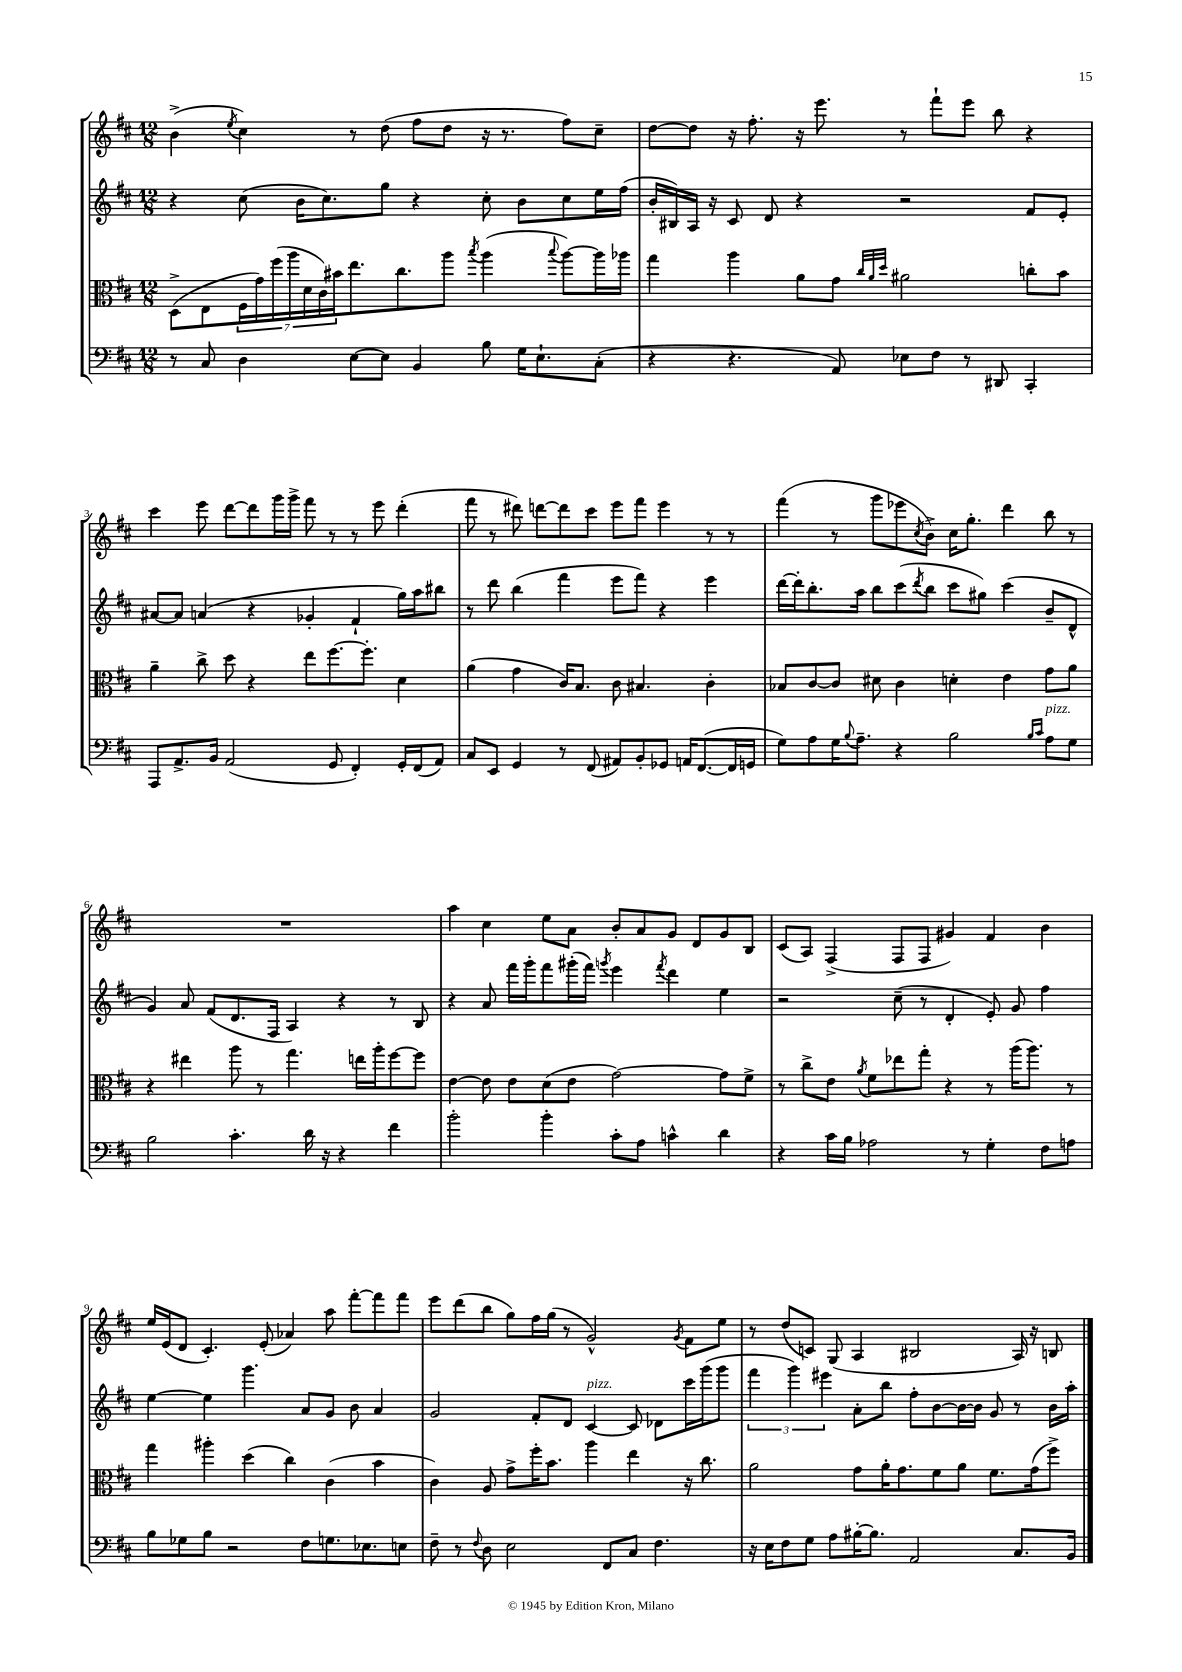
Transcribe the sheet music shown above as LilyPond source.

<<
\new StaffGroup <<
\new Staff = "s0" {
    \clef treble \key d \major \numericTimeSignature \time 12/8
    b'4->( \acciaccatura { e''8 } cis''4) r8 d''8( fis''8 d''8 r16 r8. fis''8) cis''8-- |
    d''8~ d''8 r16 fis''8.-. r16 e'''8. r8 fis'''8-! e'''8 b''8 r4 |
    cis'''4 e'''8 d'''8~ d'''8 g'''16 g'''16-> fis'''8 r8 r8 e'''8 d'''4-.( |
    fis'''8 r8 dis'''8) d'''8~ d'''8 cis'''8 e'''8 fis'''8 e'''4 r8 r8 |
    fis'''4( r8 g'''8 ees'''8 \acciaccatura { cis''8 } b'8->) cis''16 g''8.-. d'''4 b''8 r8 |
    R1. |
    a''4 cis''4 e''8 a'8 b'8-. a'8 g'8 d'8 g'8 b8 |
    cis'8( a8) fis4->( fis8 fis8 gis'4) fis'4 b'4 |
    e''16 e'16( d'8 cis'4.-.) e'8-.( aes'4) a''8 fis'''8~-. fis'''8 fis'''8 |
    e'''8 d'''8( b''8 g''8) fis''16 g''16( r8 g'2-^) \acciaccatura { g'8 } fis'8 e''8 |
    r8 d''8( c'8) g8( a4 bis2 a16) r16 b8 \bar "|." |
}
\new Staff = "s1" {
    \clef treble \key d \major \numericTimeSignature \time 12/8
    r4 cis''8( b'16 cis''8.) g''8 r4 cis''8-. b'8 cis''8 e''16 fis''16( |
    b'16-. bis16) a16 r16 cis'8 d'8 r4 r2 fis'8 e'8-. |
    ais'8~ ais'8 a'4( r4 ges'4-. fis'4-! g''16) a''16 bis''8 |
    r8 d'''8 b''4( fis'''4 e'''8 fis'''8) r4 e'''4 |
    d'''16~ d'''16-. b''8.-. a''16 b''8 cis'''8( \acciaccatura { d'''8 } b''8 cis'''8 gis''8) cis'''4( b'8-- d'8-^ |
    g'4) a'8 fis'8( d'8. fis16 a4) r4 r8 b8 |
    r4 a'8 fis'''16 g'''16-. fis'''8 gis'''16-.( fis'''16) \acciaccatura { g'''8 } e'''4 \acciaccatura { fis'''8 } d'''4 e''4 |
    r2 cis''8--( r8 d'4-. e'8-.) g'8 fis''4 |
    e''4~ e''4 g'''4. a'8 g'8 b'8 a'4 |
    g'2 fis'8-. d'8 cis'4~^\markup { \italic "pizz." } cis'8 des'8 cis'''16 g'''16( g'''8 |
    \tuplet 3/2 { fis'''4 g'''4) eis'''4 } a'8-. b''8 fis''8-. b'8~ b'16~ b'16 g'8 r8 b'16 a''16-. \bar "|." |
}
\new Staff = "s2" {
    \clef alto \key d \major \numericTimeSignature \time 12/8
    d8->( e8 \tuplet 7/4 { fis16 g'16) fis''16( a''16 d'16 cis'16) bis'16 } e''8. cis''8. a''8 \acciaccatura { b''8 } a''4( \appoggiatura { b''8 } a''8~) a''16 aes''16 |
    g''4 a''4 a'8 g'8 \grace { cis''32 a'32 d''32 } ais'2 c''8-. b'8 |
    a'4-- cis''8-> d''8 r4 e''8 fis''8.~ fis''8.-. d'4 |
    a'4( g'4 cis'16) b8. cis'8 bis4. cis'4-. |
    bes8 cis'8~ cis'8 dis'8 cis'4 d'4-. e'4 g'8 a'8 |
    r4 eis''4 a''8 r8 g''4. e''16 a''16-. fis''8~ fis''8 |
    e'4~ e'8 e'8 d'8( e'8 g'2~) g'8 fis'8-> |
    r8 cis''8-> e'8 \acciaccatura { a'8 } fis'8 ees''8 g''8-. r4 r8 a''16( a''8.) r8 |
    g''4 ais''4-. d''4( cis''4) cis'4( b'4 |
    cis'4) a8 g'8-> fis''16-. b'8. a''4 e''4 r16 cis''8. |
    a'2 g'8 a'16-. g'8. fis'8 a'8 fis'8. g'16( fis''8->) \bar "|." |
}
\new Staff = "s3" {
    \clef bass \key d \major \numericTimeSignature \time 12/8
    r8 cis8 d4 e8~ e8 b,4 b8 g16 e8.-! cis8-.( |
    r4 r4. a,8) ees8 fis8 r8 dis,8 cis,4-. |
    a,,8 a,8.-> b,16 a,2( g,8 fis,4-.) g,16-. fis,16( a,8) |
    cis8 e,8 g,4 r8 fis,8( ais,8) b,8-. ges,8 a,16 fis,8.~( fis,16 g,16 |
    g8) a8 g16 \appoggiatura { b8 } a8.-- r4 b2 \grace { b16 cis'16 } a8^\markup { \italic "pizz." } g8 |
    b2 cis'4.-. d'16 r16 r4 fis'4 |
    b'2-. b'4-. cis'8-. a8 c'4-^ d'4 |
    r4 cis'16 b16 aes2 r8 g4-. fis8 a8 |
    b8 ges8 b8 r2 fis8 g8. ees8. e8 |
    fis8-- r8 \appoggiatura { fis8 } d8 e2 fis,8 cis8 fis4. |
    r16 e16 fis8 g8 a8 bis16~-. bis8. a,2 cis8. b,16 \bar "|." |
}
>>
>>
